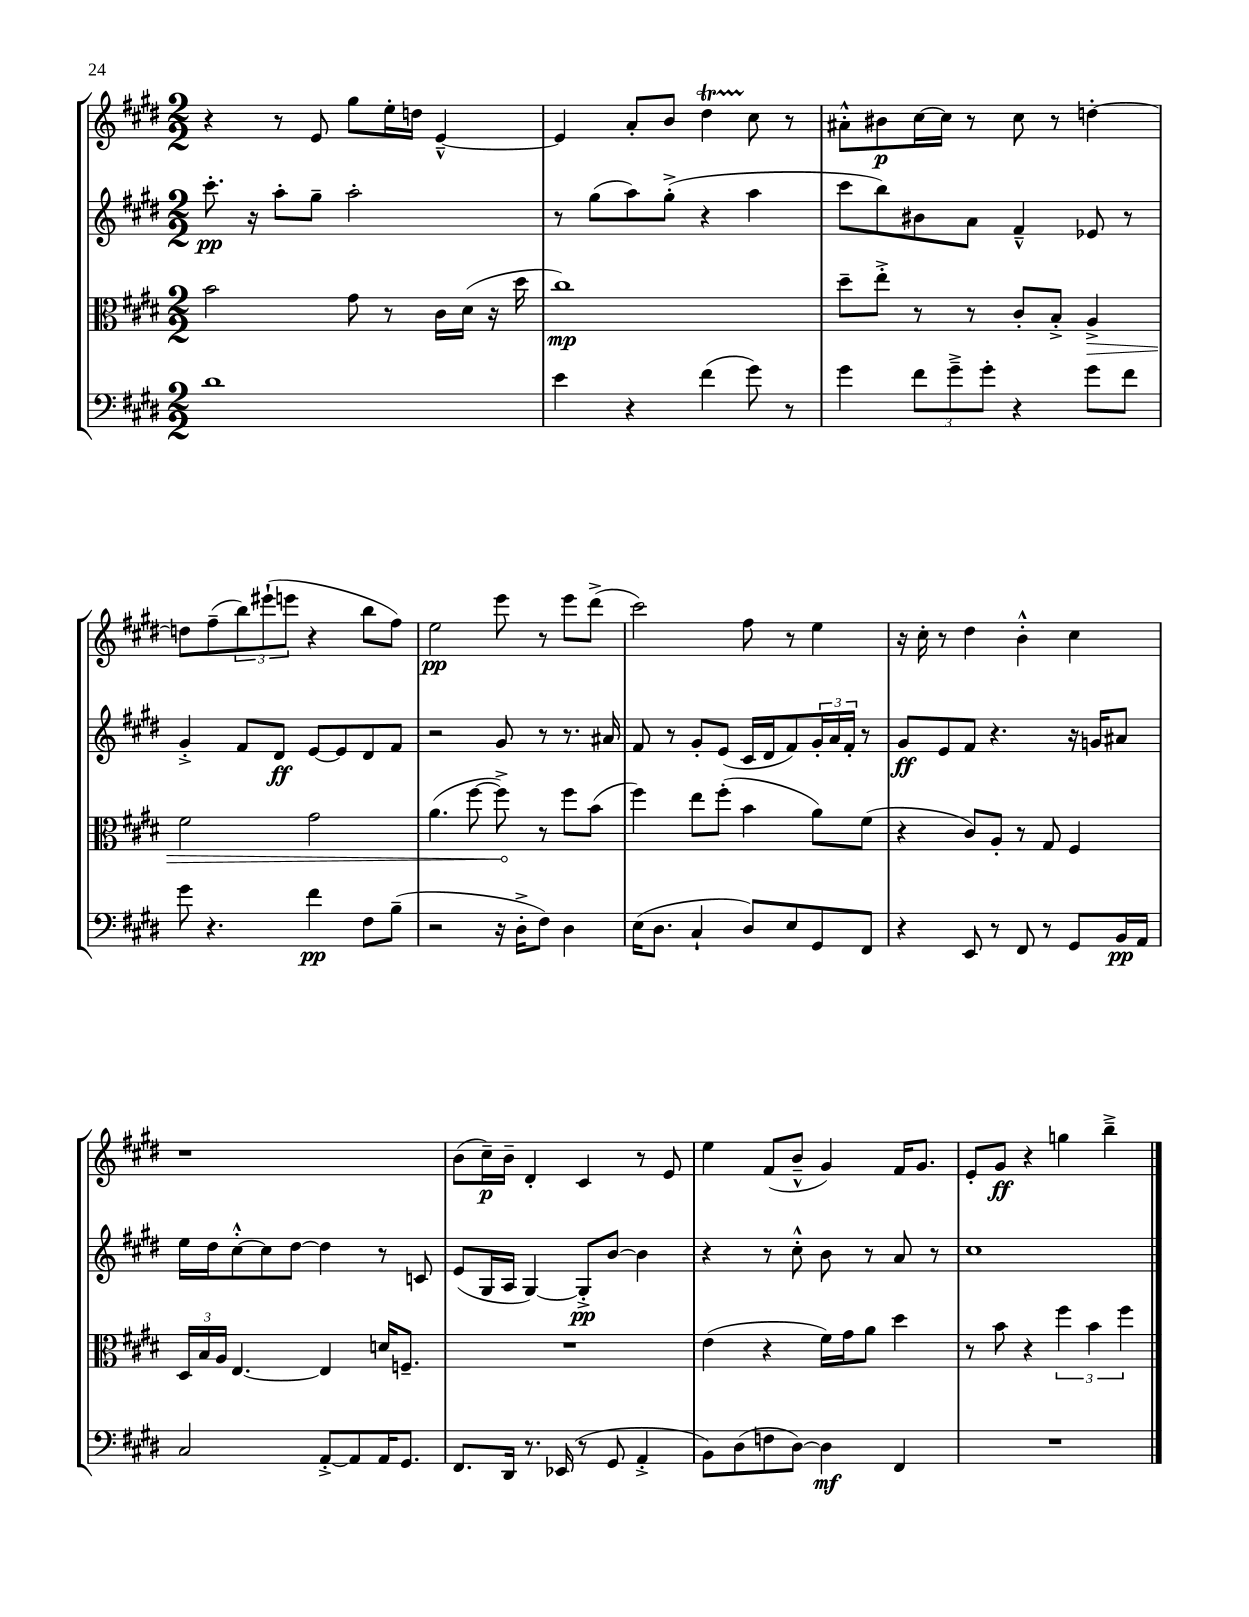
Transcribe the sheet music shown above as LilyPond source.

<<
\new StaffGroup <<
\new Staff = "s0" {
    \clef treble \key e \major \numericTimeSignature \time 2/2
    r4 r8 e'8 gis''8 e''16-. d''16 e'4~---^ |
    e'4 a'8-. b'8 dis''4\startTrillSpan cis''8\stopTrillSpan r8 |
    ais'8-.-^ bis'8\p cis''16~ cis''16 r8 cis''8 r8 d''4~-. |
    d''8 fis''8--( \tuplet 3/2 { b''8) eis'''8-!( e'''8 } r4 b''8 fis''8) |
    e''2\pp e'''8 r8 e'''8 dis'''8->( |
    cis'''2) fis''8 r8 e''4 |
    r16 cis''16-. r8 dis''4 b'4-.-^ cis''4 |
    r1 |
    b'8( cis''16--\p) b'16-- dis'4-. cis'4 r8 e'8 |
    e''4 fis'8( b'8---^ gis'4) fis'16 gis'8. |
    e'8-. gis'8\ff r4 g''4 b''4---> \bar "|." |
}
\new Staff = "s1" {
    \clef treble \key e \major \numericTimeSignature \time 2/2
    cis'''8.-.\pp r16 a''8-. gis''8-- a''2-. |
    r8 gis''8( a''8) gis''8-.->( r4 a''4 |
    cis'''8 b''8) bis'8 a'8 fis'4---^ ees'8 r8 |
    gis'4-.-> fis'8 dis'8\ff e'8~ e'8 dis'8 fis'8 |
    r2 gis'8 r8 r8. ais'16 |
    fis'8 r8 gis'8-. e'8( cis'16 dis'16 fis'8) \tuplet 3/2 { gis'16-. a'16 fis'16-. } r8 |
    gis'8\ff e'8 fis'8 r4. r16 g'16 ais'8 |
    e''16 dis''16 cis''8~-.-^ cis''8 dis''8~ dis''4 r8 c'8 |
    e'8( gis16 a16 gis4~) gis8-.->\pp b'8~ b'4 |
    r4 r8 cis''8-.-^ b'8 r8 a'8 r8 |
    cis''1 \bar "|." |
}
\new Staff = "s2" {
    \clef alto \key e \major \numericTimeSignature \time 2/2
    b'2 gis'8 r8 cis'16 dis'16( r16 dis''16 |
    cis''1\mp) |
    dis''8-- e''8-.-> r8 r8 cis'8-. b8-.-> \once \override Hairpin.circled-tip = ##t a4->\> |
    fis'2 gis'2 |
    a'4.( fis''8~ fis''8->\!) r8 fis''8 b'8( |
    fis''4) e''8 fis''8-.( b'4 a'8) fis'8( |
    r4 cis'8) a8-. r8 gis8 fis4 |
    \tuplet 3/2 { dis16 b16 a16 } e4.~ e4 d'16 f8.-- |
    R1 |
    e'4( r4 fis'16) gis'16 a'8 dis''4 |
    r8 b'8 r4 \tuplet 3/2 { fis''4 b'4 fis''4 } \bar "|." |
}
\new Staff = "s3" {
    \clef bass \key e \major \numericTimeSignature \time 2/2
    dis'1 |
    e'4 r4 fis'4( gis'8) r8 |
    gis'4 \tuplet 3/2 { fis'8 gis'8---> gis'8-. } r4 gis'8 fis'8 |
    gis'8 r4. fis'4\pp fis8 b8--( |
    r2 r16 dis16-.-> fis8) dis4 |
    e16( dis8. cis4-! dis8) e8 gis,8 fis,8 |
    r4 e,8 r8 fis,8 r8 gis,8 b,16\pp a,16 |
    cis2 a,8~-.-> a,8 a,16 gis,8. |
    fis,8. dis,16 r8. ees,16( r8 gis,8 a,4-.-> |
    b,8) dis8( f8 dis8~) dis4\mf fis,4 |
    R1 \bar "|." |
}
>>
>>
\layout { \context { \Score \remove "Bar_number_engraver" } }
